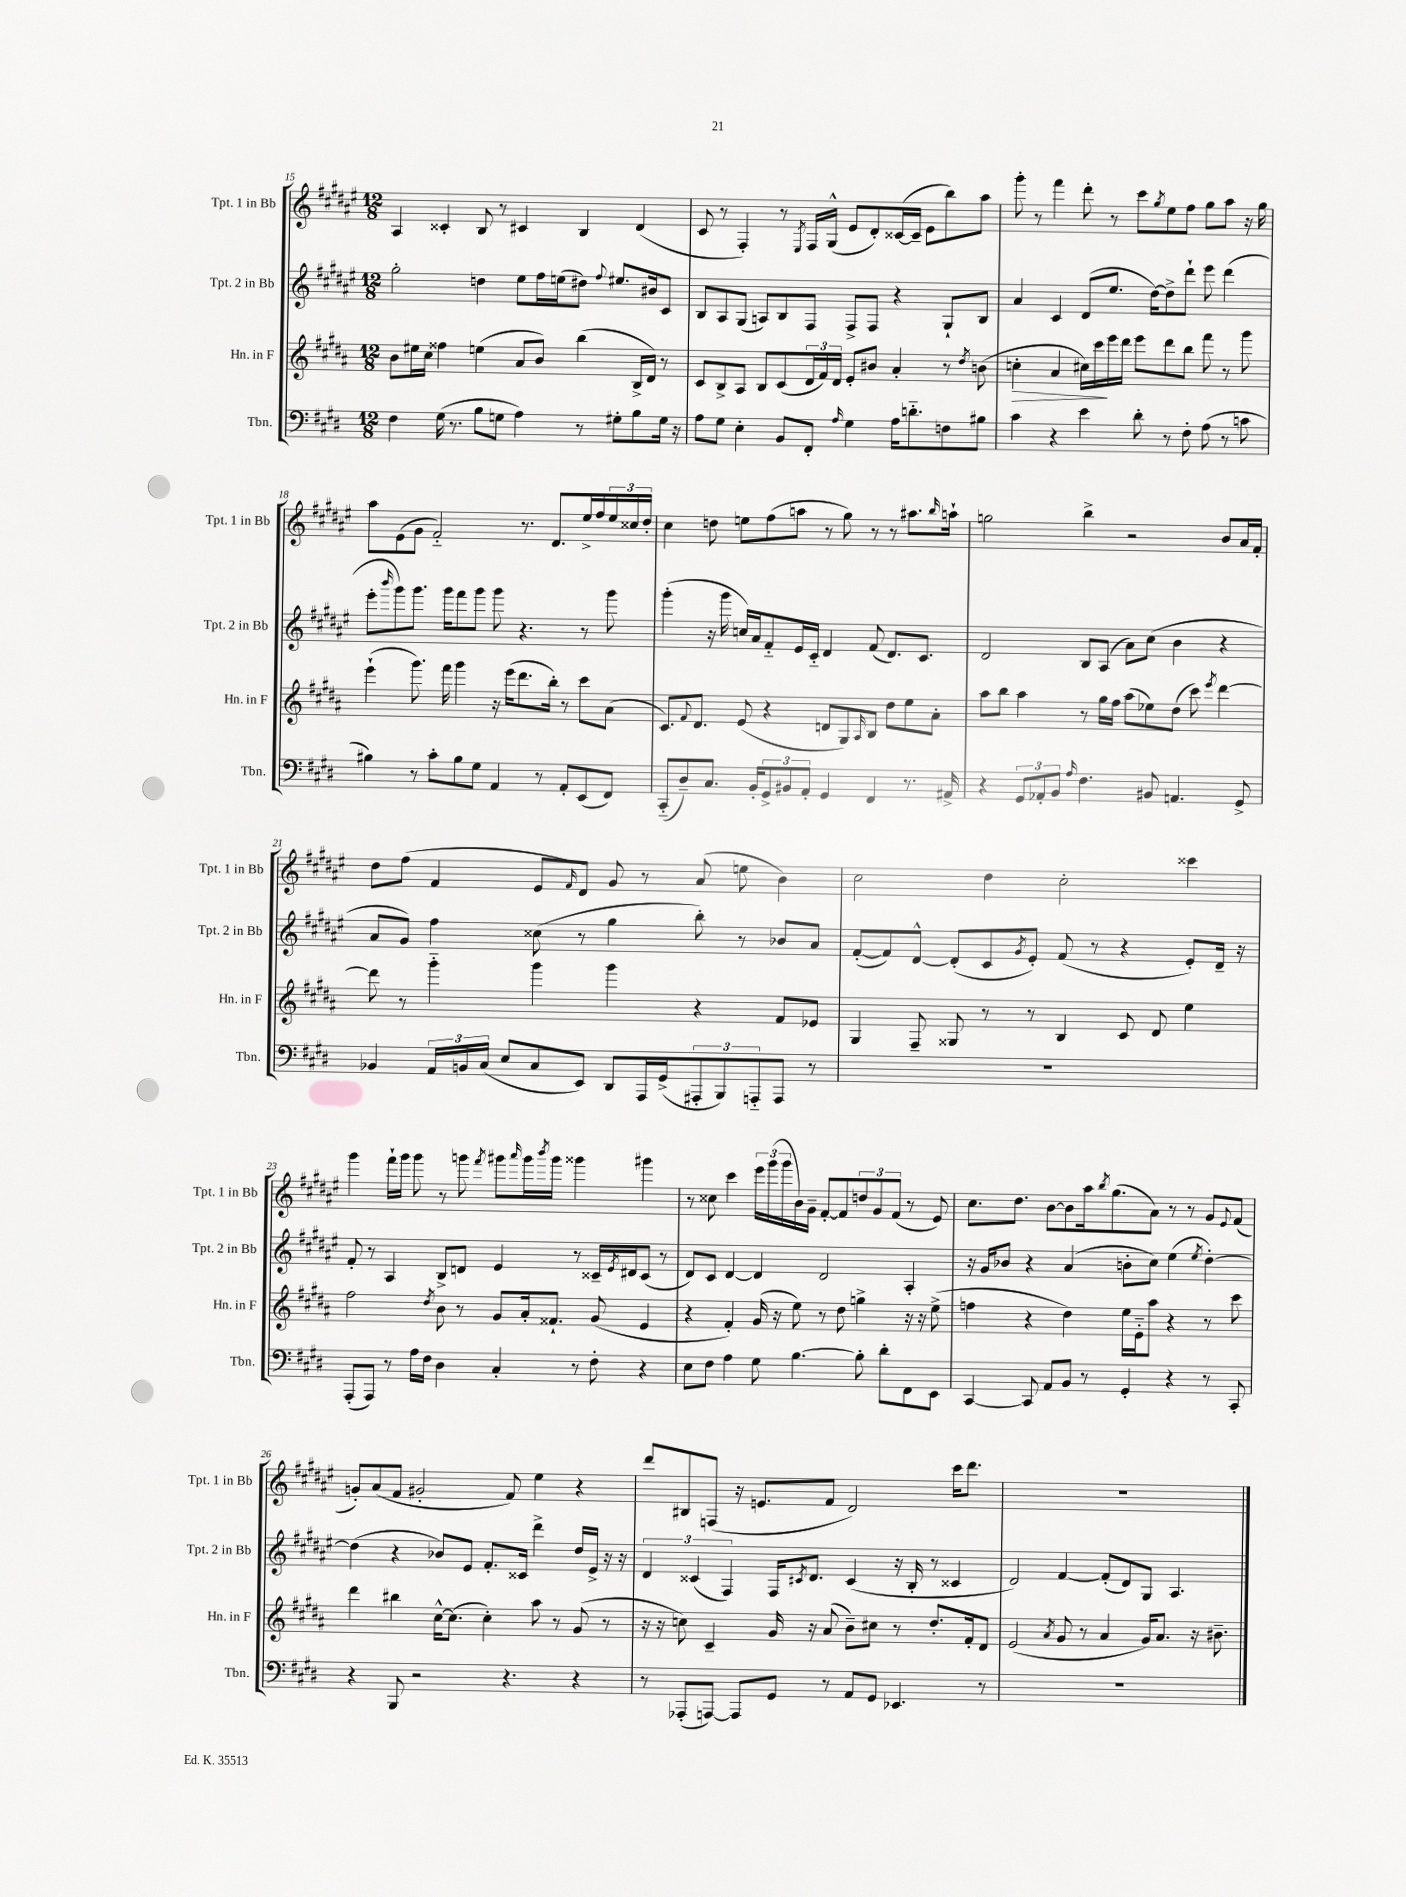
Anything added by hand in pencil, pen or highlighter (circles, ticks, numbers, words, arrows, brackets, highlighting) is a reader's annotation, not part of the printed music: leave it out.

**kern	**kern	**kern	**kern
*staff4	*staff3	*staff2	*staff1
*clefF4	*clefG2	*clefG2	*clefG2
*k[f#c#g#d#]	*k[f#c#g#d#a#]	*k[f#c#g#d#a#e#]	*k[f#c#g#d#a#e#]
*M12/8	*M12/8	*M12/8	*M12/8
4F#	8b	2gg#'	4A#
.	16ee#	.	.
.	16cc#	.	.
(16G#	4ff##	.	4c##'
8.r	.	.	.
8B	(4ee	4dd	8B
8G	.	.	8r
4A)	8a#	8ee#	4c#
.	8b)	16ff#	.
.	.	(16ee	.
8r	(4bb	8dd#)	4B
.	.	8qqff#	.
8G#'	.	8.ee#	.
8B	16B^	.	(4d#
.	16d#)	16b#	.
16G#	8r	8c#	.
16r	.	.	.
=	=	=	=
8A	8c#	8B	8c#
8G#	8B^	8A#	8r
4E'	8A#	(8G#	4F#')
.	8B	8A)	.
8BB	(8c#	8B	8r
.	.	.	8qE#
8FF#'	24d#	8F#	16F#
.	24f#)	.	.
.	.	.	(16G#^^
.	24d#	.	.
16qqA	.	.	.
4G#	8e'	8F#^	8e#
.	8b#	8F#	8d#')
16A	4a#'	4r	([16c##
8.d'~	.	.	16c##~]
.	.	.	8e#
8F	8r	8G#`	8bb)
.	8qdd#	.	.
8B#	(8b	8B	8aa#
=	=	=	=
4c#	4cc'	4a#	8ggg#'
.	.	.	8r
4r	4a#	4c#	4fff#
4e	16cc#)	(8d#	8ddd#'
.	16ccc#	.	.
.	16eee	8.ee#	8r
.	16ddd#	.	.
8d#'	8eee	.	8ccc#
.	.	[16dd#)	.
.	.	.	8qgg#
8r	8ddd#	8dd#^]	8ee#
8F#'	8bb	8ddd#`	8ff#
(8A	8fff#	8eee#	8gg#
8r	8r	(4ddd#	8aa#
8c	8ggg#	.	16r
.	.	.	16gg#
=	=	=	=
4B#)	(4eee`	8eee#'	8aa#
.	.	16qqbbb	.
.	.	8ggg#)	(8e#
8r	8.ggg#)	8.ggg#	8g#
8c#'	.	.	2f#'~)
.	16fff#	16ggg#	.
8B#	4ggg#	8fff#	.
8G#	.	8ggg#	.
4AA	16r	8ggg#	.
.	(16eee	.	.
.	8.ddd#	4.r	8.r
8r	.	.	.
.	16bb')	.	8.d#
8AA'	8r	.	.
(8EE	8ccc#	8r	16ee#^
.	.	.	16ff#
8FF#)	(8a#	8ggg#	24ee#
.	.	.	24cc##
.	.	.	24dd#'
=	=	=	=
(8CC#'~	8.c#)	(4ggg#'	4cc#
8D#~)	.	.	.
.	8qqf#	.	.
.	8.d#	.	.
8.C#	.	16r	8dd
.	.	16ggg#	.
.	(8e	16cc)	8ee
16BB'	.	16a#	.
12GG#^	4r	8f#'~	(8ff#
12BB#	.	.	.
.	.	16e#	8aa
12AA'	.	.	.
.	.	16c#'~	.
4GG#	8d	4d#	8r
.	8G#)	.	8gg#)
.	16qqA#	.	.
4FF#	8B	(8f#	8r
.	8dd#	8.d#)	8r
8.r	8ee	.	8.aa#
.	.	8.c#	.
.	8a#'	.	.
.	.	.	16qqbb
16AA#^	.	.	16aa`
=	=	=	=
4r	8aa#	2d#	2gg
.	8bb	.	.
12GG#	4aa#	.	.
12AA-'	.	.	.
12BB	.	.	.
16qqA	.	.	.
4.F#	8r	8B	4bb^
.	16gg#	(8A#	.
.	16ff#	.	.
.	(8aa#	8a#)	2r
8BB#	8ee-)	(8cc#	.
4.AA	(8dd#	4b	.
.	8ccc#)	.	.
.	8qeee	.	.
.	[4ddd#	4r	8b
8GG#^	.	.	16a#
.	.	.	16f#'
=	=	=	=
4BB-	8ddd#]	8a#	8dd#
.	8r	8g#)	(8ff#
24AA	4ggg#'~	4ff#	4f#
24BB	.	.	.
(24C#	.	.	.
8E	.	.	.
8C#	4ggg#	(8cc##	8e#
.	.	.	16qqf#
8EE)	.	8r	8d#)
8DD#	4ggg#	4gg#	8g#
16AAA	.	.	8r
(16GG#^	.	.	.
12AAA#'	4r	8bb')	(8a#
12BBB)	.	.	.
.	.	8r	8ee
12AAA'~	.	.	.
8AAA	8f#	8b-	4b)
8r	8e-	8a#	.
=	=	=	=
1.r	4G#	([8f#'	2cc#
.	.	8f#])	.
.	8F#~	[8d#^^	.
.	8G##	(8d#']	.
.	8r	8c#	4dd#
.	.	8qg#	.
.	8r	8e#')	.
.	4B	(8f#	2cc#'
.	.	8r	.
.	8c#	4r	.
.	8d#	.	.
.	4ee	8e#')	4ccc##
.	.	16d#~	.
.	.	16r	.
=	=	=	=
(8AAA'	2ff#	8f#'	4ggg#
8AAA)	.	8r	.
8r	.	4A#	16fff#`
.	.	.	16ggg#
16A	.	.	8ggg#
16F#	.	.	.
.	8qdd#	.	.
4D#	8b	8B^	8r
.	8r	8d	8ggg
.	.	.	8qfff#
4C#'	8g#	4e#	8ggg#
.	.	.	16qqaaa#
.	16a#'	.	16ggg#
.	.	.	8qbbb
.	8.f##`	.	16ggg#
8r	.	8r	4ggg##
8F#'	(8g#	16c##~	.
.	.	8qe#	.
.	.	16d#	.
4r	4e	(8c##	4ggg#
.	.	8r	.
=	=	=	=
8E	4r	8d#)	8r
8F#	.	8c#	8cc##
4A	4f#')	[4d#	4ccc#
8G#	(16g#	4d#]	24eee#
.	.	.	(24ggg#
.	16r	.	.
.	.	.	24ggg#
[4.B	8ee)	.	16b)
.	.	.	16g#~
.	8r	2d#	[8f#'
.	8dd#	.	8f#]
8B']	4gg^	.	12dd
.	.	.	12g#
8d#'	.	.	.
.	.	.	(12f#
8FF#	16r	4A#'	8r
.	16r	.	.
8EE	(8ee^	.	8e#)
=	=	=	=
[4CC#	4ff	16r	8.cc#
.	.	16g#	.
.	.	8b-	.
.	.	.	8.dd#
8CC#]	4r	4r	.
8AA	.	.	[8b
8BB	4dd#)	(4a#	8b]
8r	.	.	16aa#
.	.	.	8qbb
.	.	.	(8.gg#
4GG#'	16ee	8b'	.
.	16e'~	.	.
.	8aa#	8cc#)	8a#)
4r	4r	(4ee#	8r
.	.	.	8r
.	.	8qee#	.
8r	8r	[4dd#')	8g#
.	.	.	8qqe#
8CC#'	8ccc#	.	(8f#
=	=	=	=
4r	4ddd#	(4dd#]	8g')
.	.	.	(8a#
8BBB	4bb#	4r	8f#
2r	.	.	2g#'
.	[16cc#^^	8b-)	.
.	(8.cc#]	.	.
.	.	8e#	.
.	4cc#')	8.f#'	.
4.r	.	.	8f#)
.	.	16c##	.
.	8aa#	4ddd#^	4ee#
.	8r	.	.
4r	(8g#	16dd#	4r
.	.	16e#^	.
.	8r	16r	.
.	.	16r	.
=	=	=	=
8r	16r	6d#	8ddd#
.	16r	.	.
(8AAA-'	8cc)	.	8B#
.	.	(6c##	.
[8AAA)	4c#~	.	(8F
.	.	6F#)	.
8AAA]	.	.	16r
.	.	.	8.e
8GG#	16g#	16F#	.
.	.	8qc#	.
.	16r	8.d#	.
8r	(8a#	.	8f#
8AA	8b~)	(4c#	2d#)
8GG#	8cc#	.	.
4.EE-	8r	16r	.
.	.	16B'	.
.	8.dd#'	8r	.
.	.	4c##	16ccc#
.	16f#'	.	8.ddd#
8r	8d#	.	.
=	=	=	=
1.r	(2e	2d#)	1.r
.	8qa#	.	.
.	8g#	[4f#	.
.	8r	.	.
.	4a#	(8f#']	.
.	.	8d#)	.
.	16g#)	8G#	.
.	8.a#	.	.
.	.	4.A#	.
.	16r	.	.
.	8.b#~	.	.
==	==	==	==
*-	*-	*-	*-
